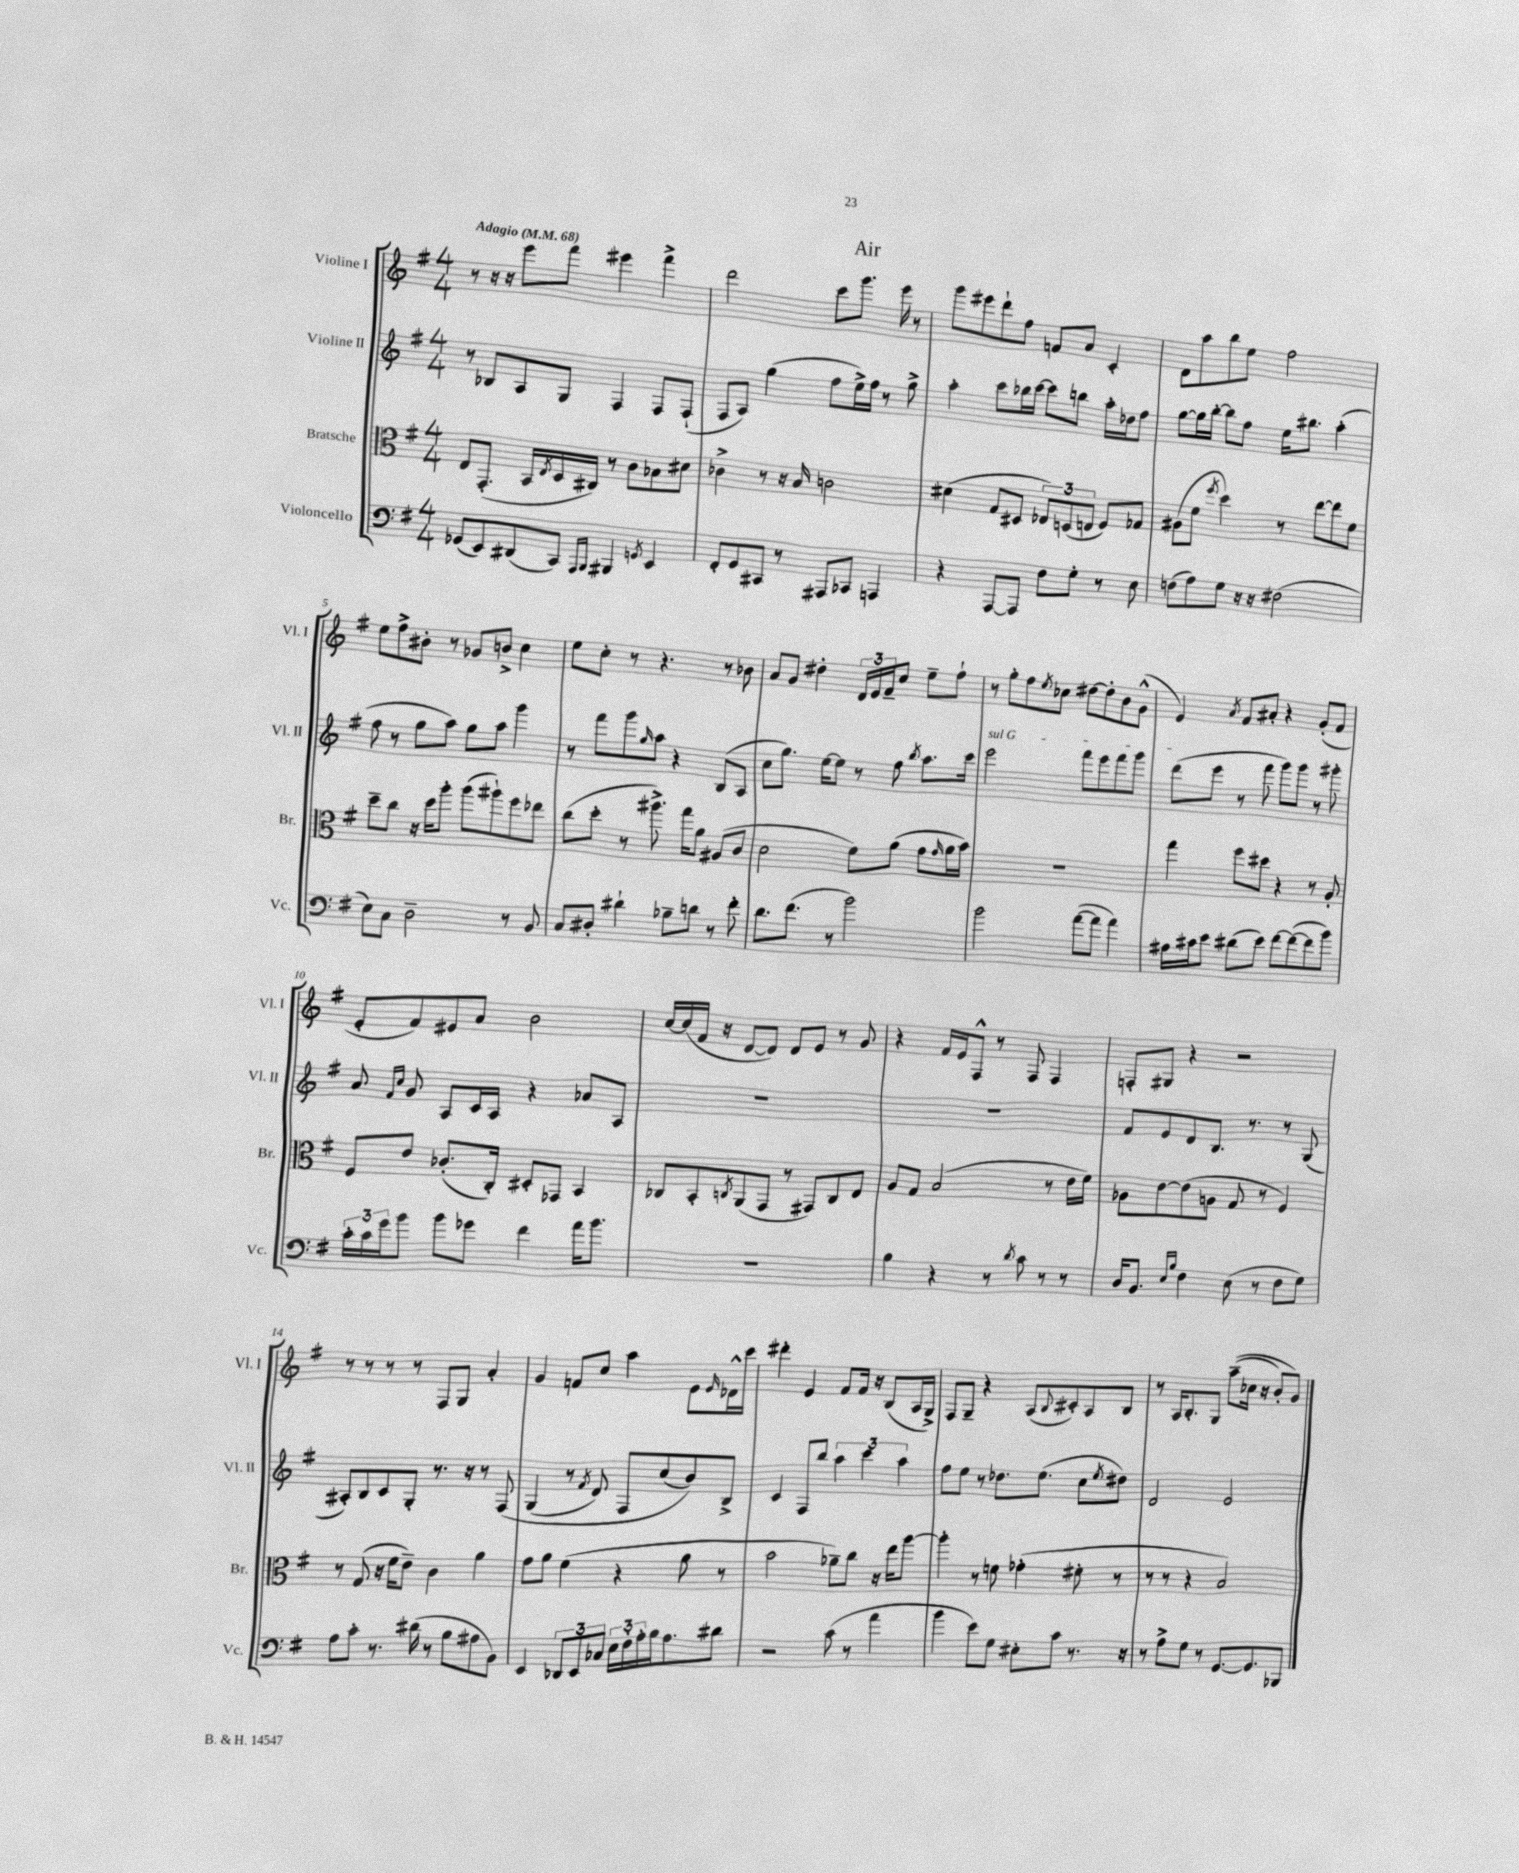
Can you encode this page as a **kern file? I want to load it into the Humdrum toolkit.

**kern	**kern	**kern	**kern
*staff4	*staff3	*staff2	*staff1
*clefF4	*clefC3	*clefG2	*clefG2
*k[f#]	*k[f#]	*k[f#]	*k[f#]
*M4/4	*M4/4	*M4/4	*M4/4
*MM68	*MM68	*MM68	*MM68
(8GG-	8E	8r	8r
8EE)	(8.GG'	8B-	16r
.	.	.	16r
(8DD#	.	8A	8eee
.	16BB	.	.
.	8qE	.	.
8CC)	16D	8G	8fff#
.	16C#)	.	.
16qqAAA	.	.	.
16qqBBB	.	.	.
4BBB#	8r	4F#	4eee#
.	8c	.	.
8qGG	.	.	.
4EE	8B-	8F#	4fff#^
.	8d#	(8F#`	.
=	=	=	=
8FF#'	4c-^	8F#	2ddd
8GG	.	8A)	.
8CC#	8r	(4gg	.
8r	16r	.	.
.	16B	.	.
8AAA#	2c	8ff#	8ccc
8CC-	.	16ee^)	8.ggg
.	.	16ff#	.
4AAA	.	8r	.
.	.	.	16eee
.	.	8gg^	8r
=	=	=	=
4r	(4d#	4aa'	8ggg
.	.	.	8eee#
[8AAA	8G	8ccc	8ddd`
8AAA]	8D#	16bb-	8ff#
.	.	[16ccc	.
8F#	12E-)	8ccc]	8f
.	(12D	.	.
8G'	.	8bb	8a
.	12E	.	.
8r	8F#)	16aa'	4c'
.	.	16dd-	.
8E	8G-	8ff#	.
=	=	=	=
(8F	(8A#	[8gg	8d
8A)	8f#	16gg]	8aa
.	.	[16bb'	.
.	8qff#	.	.
8G	4dd)	8bb]	8bb
16r	.	8ff#	8ee
16r	.	.	.
(2F#	8r	16ee	2ff#
.	.	8.bb#	.
.	[8ee	.	.
.	8ee]	(4aa'	.
.	8f#	.	.
=	=	=	=
8E)	8dd~	8ff#	8ee
8C	8cc	8r	8ff#^
2D~	16r	8gg	8b#'
.	16dd	.	.
.	8aa'	8aa)	8r
.	(8aa	8gg	8g-
.	8aa#`)	8aa	8b^
8r	8ff#	4ggg	4cc
8BB	8ee-	.	.
=	=	=	=
8C	(8cc	8r	8ee
8D#'	8dd'	8fff#	8cc'
4d#`	8r	8ggg	8r
.	.	16qqgg	.
.	8.aa#^)	8aa	4.r
8B-~	.	4r	.
.	16gg	.	.
8d	8a	.	.
8r	(8A#	(8B	8r
8f#'	8c	8A	8b-
=	=	=	=
8.d	2d	8cc	8a
.	.	8.gg)	8g
(8.f#	.	.	.
.	.	.	4dd#'
.	.	[16ee	.
8r	.	8ee]	.
2b)	8f#)	8r	24d
.	.	.	24e
.	.	.	24f#~
.	(8a	8ff#	8cc
.	.	8qbb	.
.	8g	8.aa	8ee~
.	16qqg	.	.
.	16a	.	8ff#`
.	16b)	16ccc	.
=	=	=	=
2b	1r	2eee	8r
.	.	.	8gg'
.	.	.	8ff#
.	.	.	8qee
.	.	.	8cc-
([8a	.	8fff#	[8dd#
8a]	.	8eee	8dd#']
4a)	.	8fff#	8b
.	.	8ggg	(8g^^
=	=	=	=
16A#	4gg	(8ddd	4e)
16c#	.	.	.
8e	.	8eee	.
.	.	.	8qa
(8d#	8ff#	8r	8f#
8e)	8dd#	8fff#	8a#'
[8f#	4r	8ggg)	4r
(8f#_	.	8ggg	.
8f#]	8r	8r	(8g'
8b)	8A'	8ggg#'	8f#
=	=	=	=
24c'	8F#	8a	8e'
24c	.	.	.
24g	.	.	.
.	.	16qqf#	.
.	.	16qqcc	.
8b	8e	8g	8f#)
8b	(8.c-'	8A	8e#
8g-	.	16c	8a
.	16C')	16A	.
4f#	8D#'	4r	2b
.	8GG-	.	.
16a	4BB	8a-	.
8.b	.	.	.
.	.	8A	.
=	=	=	=
1r	8C-	1r	[16cc
.	.	.	(16cc]
.	8BB'	.	16f#
.	.	.	16r
.	8qC	.	.
.	(8AA	.	[8d
.	8GG	.	8d])
.	8r	.	8d
.	8GG#)	.	8e
.	8C	.	8r
.	8E	.	8g
=	=	=	=
4B	8A	1r	4r
.	8G	.	.
4r	(2B	.	16f#
.	.	.	16e
.	.	.	8F#^^
8r	.	.	8r
8qd	.	.	.
8c	.	.	8F#
8r	8r	.	4F#
8r	16e	.	.
.	16f#)	.	.
=	=	=	=
16D	8A-	8f#	8F'
8.BB	.	.	.
.	[8e	8e	8G#
16qqE	.	.	.
16qqB	.	.	.
4F#	(8e]	8d	4r
.	8A	8.B	.
(8E	8G	.	2r
.	.	8.r	.
8r	8r	.	.
8F#	4F#)	8r	.
8G)	.	(8G	.
=	=	=	=
8A	8r	8A#')	8r
8c'	(8G	8B	8r
8.r	16r	8c	8r
.	16f#	.	.
.	8e~)	8G'	8r
(16d#	.	.	.
8r	4c	8.r	8F#
8B	.	.	8G
.	.	16r	.
8A#	4a	8r	4a'
8BB)	.	&(8F#	.
=	=	=	=
4EE	8g	(4G	4g
.	8a	.	.
12DD-	(4f#	8r	8f
12EE	.	.	.
.	.	8qf#	.
.	.	8d)	8cc
12C-	.	.	.
24E	4r	8F#	4aa
24F#'	.	.	.
24A'	.	.	.
16B	.	(8cc	.
8.A	.	.	.
.	8a	8b)&)	8e
.	.	.	16qqe
8d#	8r	8B^	16d-^^
.	.	.	16ccc
=	=	=	=
2r	2b	4c	4ddd#'
.	.	8F#	4e
.	.	8bb	.
(8c	8a-~)	6aa	8f#
8r	8cc	.	16f#
.	.	6ccc	.
.	.	.	16r
4a	16r	.	(8B
.	16ee	.	.
.	.	6aa	.
.	[8aa	.	16A
.	.	.	16G^)
=	=	=	=
4b	4aa']	8ff#	8F#
.	.	8ee	8G~
8e)	8r	8r	4r
8G	8f	8.dd-	.
8E#'	(4g-'	.	(8A
.	.	(8.ee	.
.	.	.	8qqB
8c	.	.	8c#')
8.r	8f#'	8cc	8A
.	.	8qee	.
.	8r	8dd#)	8B
16r	.	.	.
=	=	=	=
8r	8r	2d	8r
8A^	8r	.	16A
.	.	.	8.B'
8G	4r	.	.
8r	.	.	8G
[8.GG	2B)	2e	&((8aa~
.	.	.	16cc-
8.GG]	.	.	16r
.	.	.	8b')
8BBB-	.	.	8g&)
==	==	==	==
*-	*-	*-	*-
